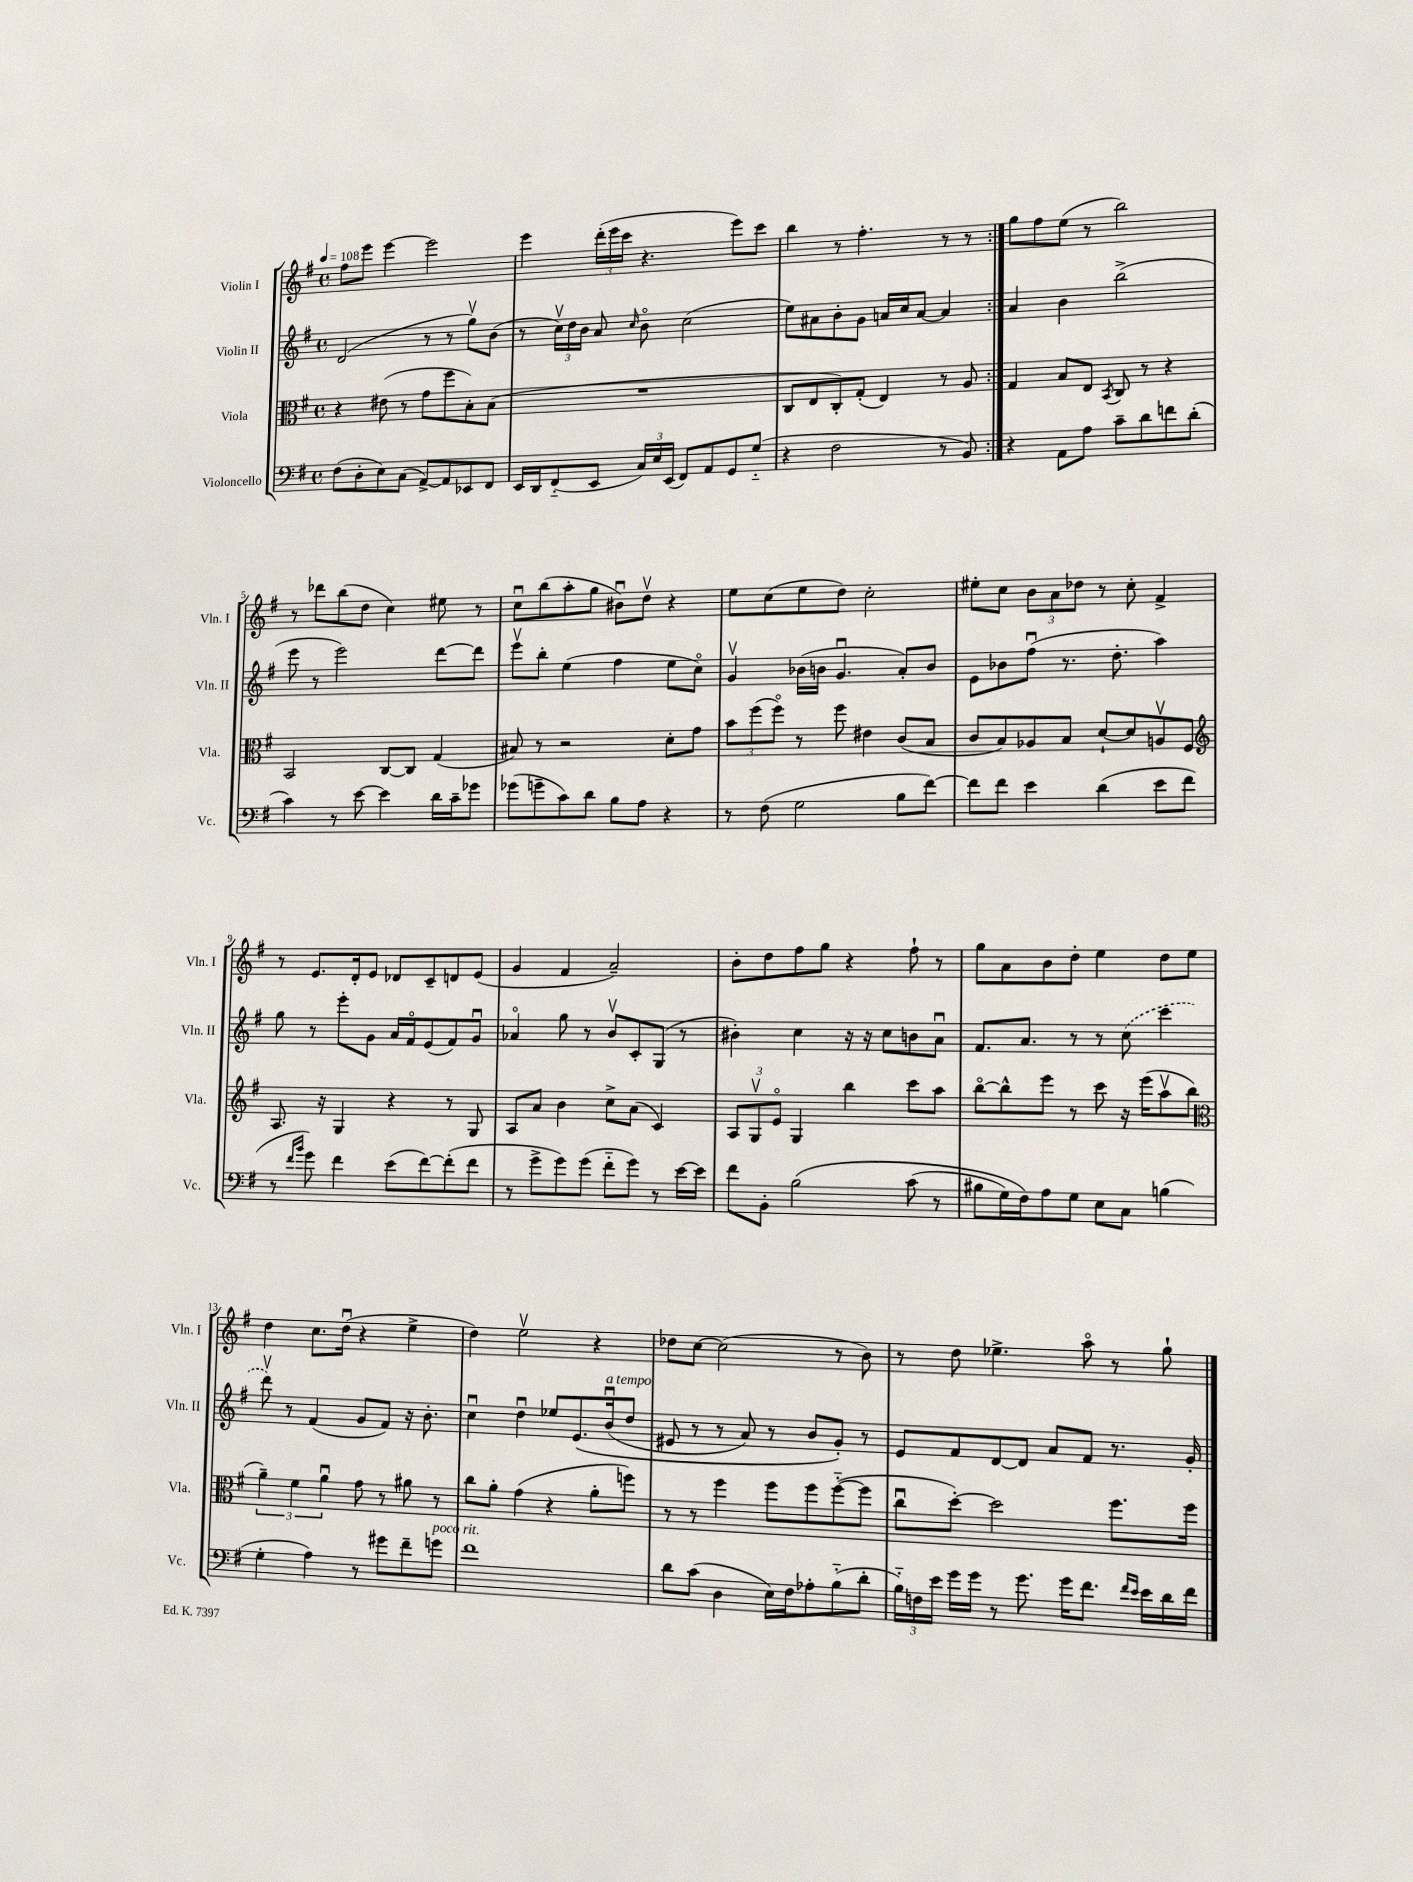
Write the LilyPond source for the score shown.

<<
\new StaffGroup <<
\new Staff = "s0" \with { instrumentName = "Violin I" shortInstrumentName = "Vln. I" } {
    \clef treble \key g \major \defaultTimeSignature \time 4/4 \tempo 4 = 108
    \autoBeamOff \repeat volta 2 { fis''8[ e'''8] e'''4~ e'''2 |
    e'''4 \tuplet 3/2 { d'''16[-.( e'''16 c'''16] } r4. e'''8[) c'''8] |
    b''4 r8 fis''4.-. r8 r8 | }
    g''8[ fis''8 e''8]( r8 b''2) |
    r8 des'''8[ b''8( d''8] c''4) eis''8 r8 |
    c''8[\downbow b''8( a''8-. g''8] bis'8[\downbow) d''8]\upbow r4 |
    e''8[ c''8( e''8 d''8]) c''2-. |
    eis''8[-. c''8] \tuplet 3/2 { b'8[ a'8 des''8] } r8 c''8-. fis'4-> |
    r8 e'8.[ d'16-. e'8] des'8[ c'8-- d'8 e'8]( |
    g'4 fis'4 a'2--) |
    b'8[-. d''8 fis''8 g''8] r4 fis''8-! r8 |
    g''8[ a'8 b'8 d''8]-. e''4 d''8[ e''8] |
    d''4 c''8.[ d''16]\downbow( r4 e''4-> |
    d''4) e''2\upbow r4 |
    des''8[ c''8]~ c''2( r8 b'8) |
    r8 d''8 ees''4.-> a''8\flageolet r8 g''8-! \bar "|." |
}
\new Staff = "s1" \with { instrumentName = "Violin II" shortInstrumentName = "Vln. II" } {
    \clef treble \key g \major \defaultTimeSignature \time 4/4
    \autoBeamOff \repeat volta 2 { d'2( r8 r8 g''8[\upbow) b'8]( |
    r8 \tuplet 3/2 { c''16[\upbow) d''16 b'16] } a'8 \grace { c''16 } b'8\flageolet c''2( |
    e''8[) ais'8 b'8-. g'8] a'16[ c''16 a'8]~ a'4 | }
    a'4 b'4 b''2->( |
    e'''8 r8 e'''2) d'''8[~ d'''8] |
    e'''8[\upbow b''8]-. e''4( fis''4 e''8[ c''8]\flageolet) |
    g'4\upbow bes'16[( b'16] g'4.\downbow a'8[-.) b'8] |
    e'8[ bes'8 fis''8]\downbow( r8. d''8.-. a''4) |
    g''8 r8 e'''8[-. g'8] a'16[ fis'16\flageolet e'8( fis'8) g'8]\downbow |
    aes'4\flageolet g''8 r8 b'8[\upbow c'8-. g8]( r8 |
    bis'4-.) c''4 r16 r16 c''8[ b'8 a'8]\downbow |
    fis'8.[ a'8.] r8 r8 \once \slurDashed c''8( c'''4 |
    d'''8\upbow) r8 fis'4( g'8[ fis'8]) r16 b'8.-. |
    c''4\downbow d''4\downbow ees''8[ e'8.\( b'16\downbow^\markup { \italic "a tempo" }( d''8] |
    eis'8 r8 r8 a'8) r8 b'8[ g'8]-.\) r8 |
    e'8[ fis'8 d'8~ d'8] a'8[ fis'8] r8. g'16-. \bar "|." |
}
\new Staff = "s2" \with { instrumentName = "Viola" shortInstrumentName = "Vla." } {
    \clef alto \key g \major \defaultTimeSignature \time 4/4
    \autoBeamOff \repeat volta 2 { r4 eis'8( r8 g'8[ fis''8 b8-.) b8]( |
    R1 |
    c8[ e8 c8-.) g8]-.( e4) r8 a8 | }
    g4 b8[ e8] \acciaccatura { b,8 } c8 r8 r4 |
    b,2 c8[~ c8] g4( |
    bis8) r8 r2 d'8[-. g'8] |
    \tuplet 3/2 { b'8[ fis''8( fis''8]\flageolet) } r8 fis''8 eis'4 c'8[( b8] |
    c'8[ b8) aes8 b8] d'8[~-! d'8 a8\upbow fis8] |
    \clef treble a8. r16 g4 r4 r8 g8 |
    a8[ a'8] b'4 c''8[-> a'8]( c'4) |
    \tuplet 3/2 { a8[ g8\upbow e'8]\flageolet } g4 b''4 c'''8[ a''8] |
    b''8[~\flageolet b''8-^ e'''8] r8 c'''8 r16 e'''16[( a''8\upbow b''8] |
    \clef alto \tuplet 3/2 { a'4--) fis'4 a'4\downbow } g'8 r8 ais'8 r8 |
    c''8[ a'8]-. g'4( r4 a'8[-. f''8]) |
    r8 r8 fis''4 fis''8[ fis''8 fis''8~-_( fis''8] |
    c''8[\downbow d''8]~-.) d''2 fis''8.[ fis''16] \bar "|." |
}
\new Staff = "s3" \with { instrumentName = "Violoncello" shortInstrumentName = "Vc." } {
    \clef bass \key g \major \defaultTimeSignature \time 4/4
    \autoBeamOff \repeat volta 2 { fis8[( d8-. e8) c8]( a,8[~->) a,8 ees,8 fis,8] |
    e,16[ d,16 fis,8-_( e,8] \tuplet 3/2 { c16[) e16 e,16]( } fis,8[) a,8 g,8 g8]-_( |
    r4 fis2 r8 b,8) | }
    r4 a,8[ a8] c'8[-- d'8 f'8 d'8]-.( |
    c'4) r8 e'8~ e'4 d'16[ c'16-- ges'8] |
    ges'8[( g'8-- c'8) d'8] b8[ a8] r4 |
    r8 fis8( g2 b8[ fis'8]~) |
    fis'8[ fis'8] e'4 d'4( e'8[ fis'8] |
    r8 \grace { fis'16[ b'16] } g'8) fis'4 e'8[( fis'8~) fis'8-.( fis'8] |
    r8 g'8[-> g'8) g'8]( fis'8[-_ g'8]) r8 e'16[~ e'16] |
    fis'8[ b,8]-. b2\( c'8( r8 |
    bis8[ g16) fis16\) a8 g8] e8[ c8] b4( |
    g4-. a4) r8 gis'8[ fis'8-- g'8]^\markup { \italic "poco rit." } |
    fis'1 |
    d'8[ c'8]( d4 e16[) fis16 aes8-. b8-_( d'8]-. |
    \tuplet 3/2 { b16[-_) f16 e'16] } g'16[ g'16] r8 g'8. g'16[ fis'8.] \grace { fis'16[ e'16] } e'16[ d'16 fis'16] \bar "|." |
}
>>
>>
